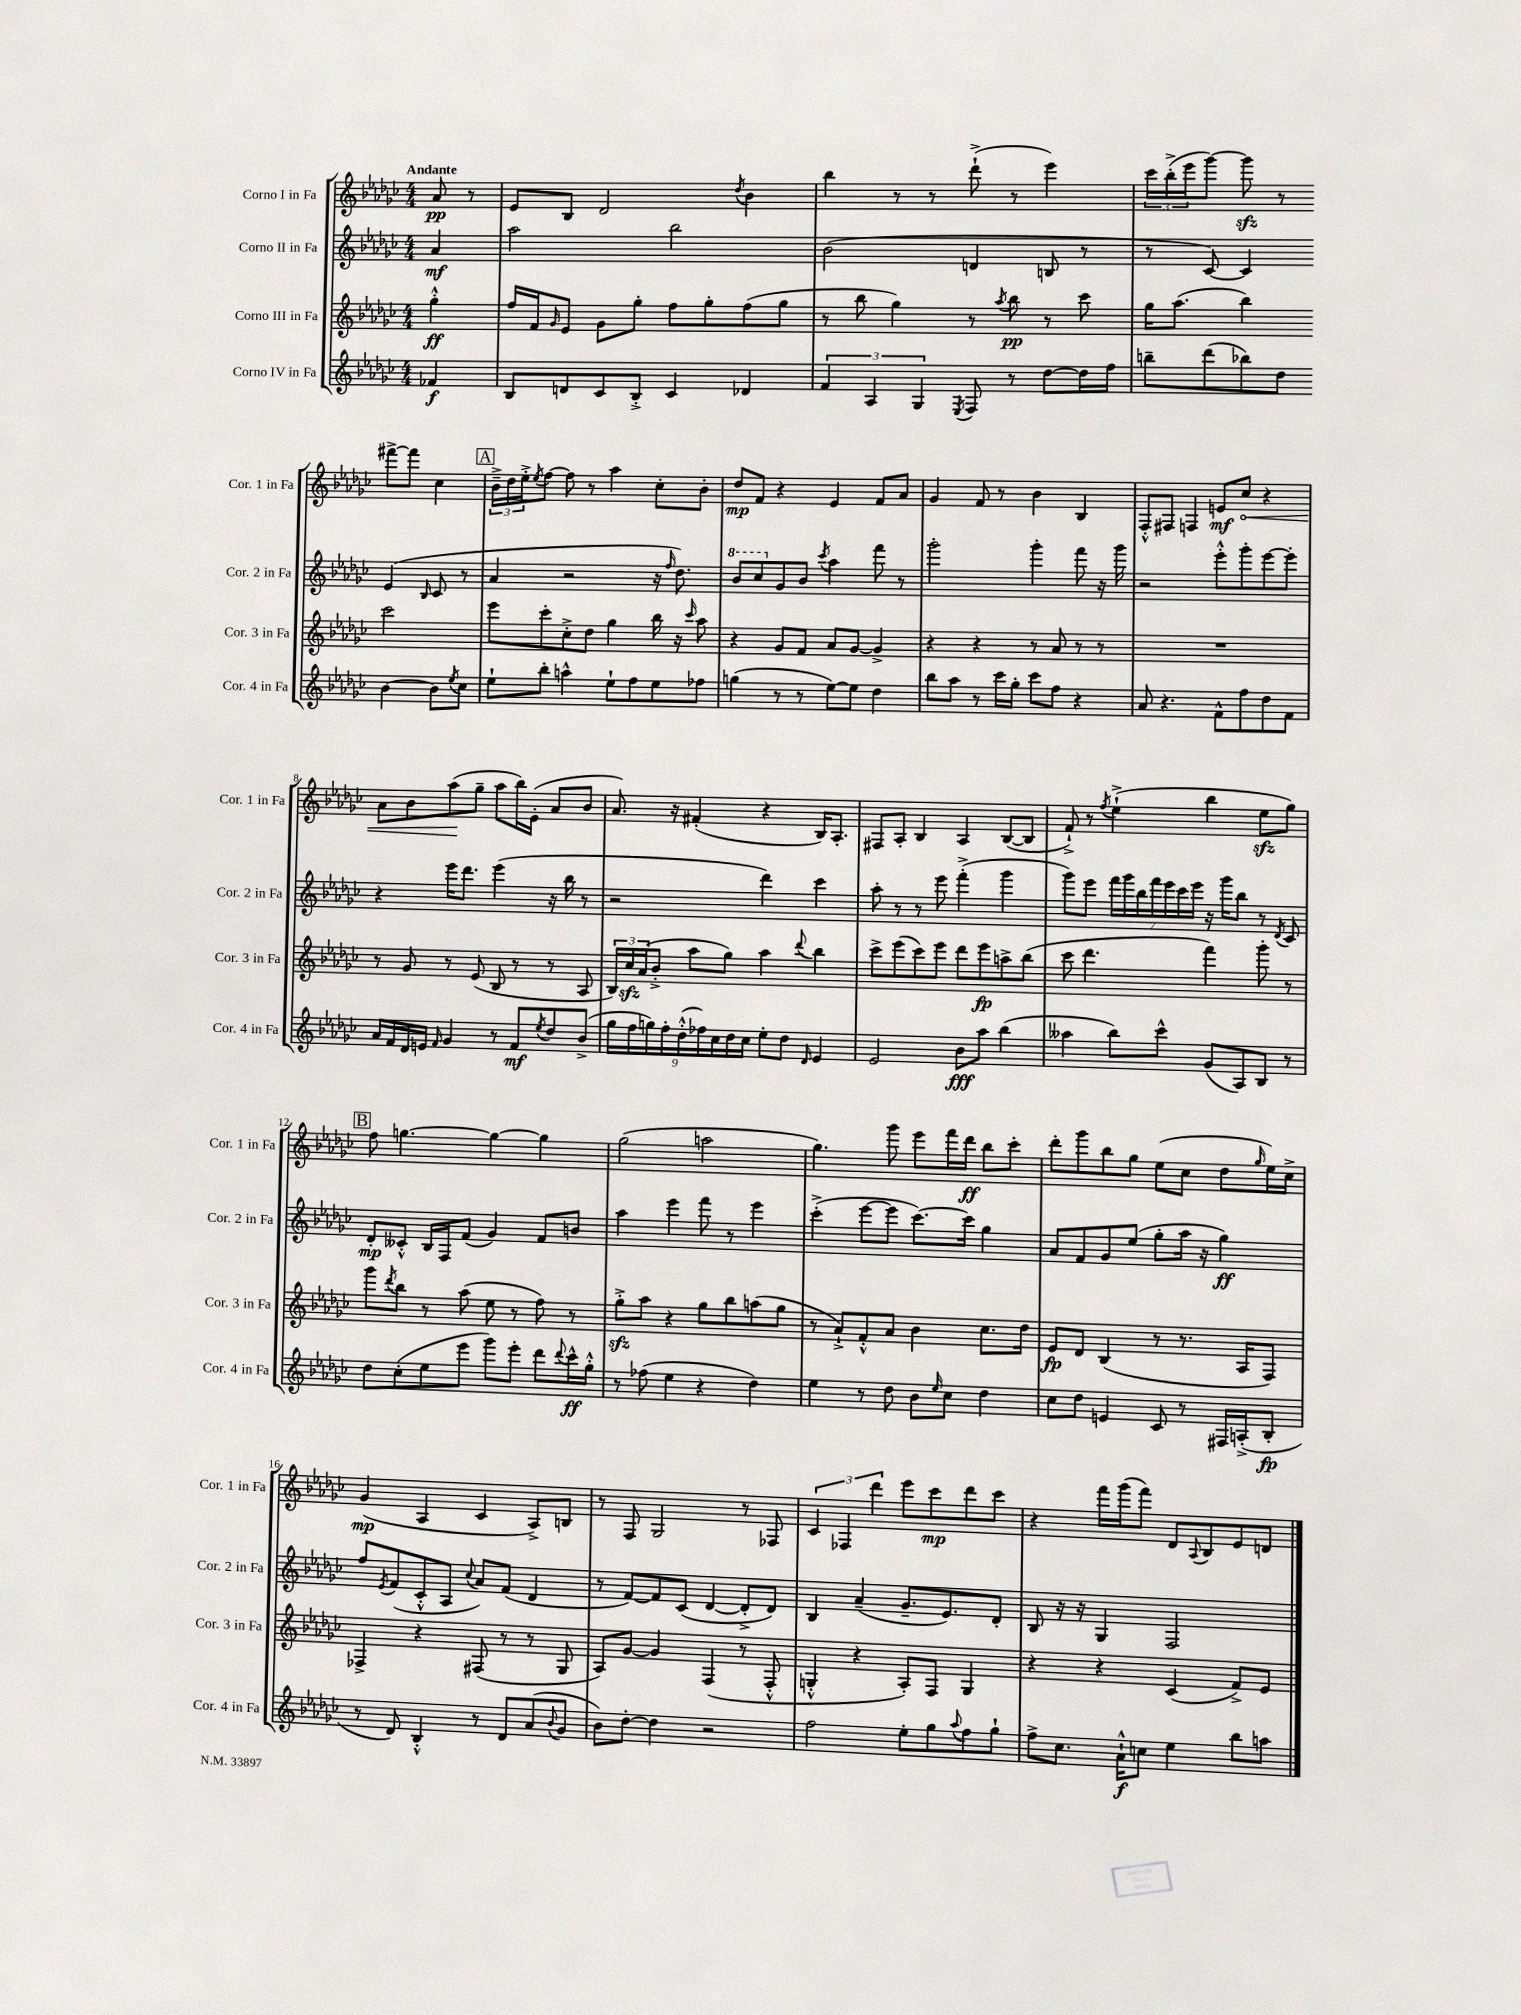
<<
\new StaffGroup <<
\new Staff = "s0" \with { instrumentName = "Corno I in Fa" shortInstrumentName = "Cor. 1 in Fa" } {
    \clef treble \key ges \major \numericTimeSignature \time 4/4 \partial 4 \tempo "Andante"
    aes'8\pp r8 |
    ees'8 bes8 des'2 \acciaccatura { des''8 } bes'4 |
    bes''4 r8 r8 des'''8-!->( r8 ees'''4) |
    \tuplet 3/2 { ces'''16 bes''16-.->( ees'''16 } ges'''8~) ges'''8\sfz r8 fis'''8~-> fis'''8 ces''4 |
    \mark \markup { \box "A" } \tuplet 3/2 { bes'16---> des''16 ees''16-.-> } \acciaccatura { ees''8 } f''8~ f''8 r8 aes''4 ces''8-. bes'8-. |
    des''8\mp f'8 r4 ees'4 f'8 aes'8 |
    ges'4 f'8 r8 bes'4 bes4 |
    f8-.-^ fis8 f4 e'8\mf \once \override Hairpin.circled-tip = ##t ces''8\< r4 |
    aes'8 bes'8 aes''8\!( ges''8-- aes''8 bes''16) ees'16-.( aes'8 bes'8 |
    aes'8.) r16 fis'4-.( r4 bes16) aes8.-. |
    fis8 aes8-. bes4 aes4 bes8~( bes8 |
    f'8-!->) r8 \acciaccatura { f''8 } ees''4-!->( bes''4 ees''8\sfz ges''8) |
    \mark \markup { \box "B" } f''8 g''4.~ g''4~ g''4 |
    ges''2( a''2 |
    ges''4.) ges'''8 ees'''8 f'''16 des'''16\ff bes''8 ces'''8-. |
    des'''8-. ges'''8 bes''8 ges''8 ees''8( ces''8 des''8 \grace { ges''16 } ees''16) ces''16-> |
    ges'4\mp( aes4 ces'4 aes8->) b8 |
    r8 f8 ges2 r8 fes8 |
    \tuplet 3/2 { ces'4 fes4 des'''4 } ees'''8 ces'''8\mp des'''8 ces'''8 |
    r4 f'''16 ges'''16( f'''8) des'8 \appoggiatura { aes8 } bes8 ees'8 d'8 \bar "|." |
}
\new Staff = "s1" \with { instrumentName = "Corno II in Fa" shortInstrumentName = "Cor. 2 in Fa" } {
    \clef treble \key ges \major \numericTimeSignature \time 4/4 \partial 4
    aes'4\mf |
    aes''2 bes''2 |
    bes'2( d'4 b8 r8 |
    r8 ces'8~) ces'4 ees'4( \grace { bes16 } ces'8 r8 |
    \mark \markup { \box "A" } aes'4 r2 r16 \grace { f''16 } des''8.) |
    \ottava #1 bes''8 ces'''8 \ottava #0 ges'8 bes'8 \acciaccatura { ces'''8 } aes''4 f'''8 r8 |
    ges'''2-. ges'''4-. f'''8 r16 ges'''16 |
    r2 ees'''8-.-^ ges'''8-. ees'''8~ ees'''8-. |
    r4 ees'''16 des'''8. ees'''4( r16 bes''16 r8 |
    r2 des'''4) ces'''4 |
    aes''8-. r8 r8 ees'''8 f'''4-.->( ges'''4 |
    ges'''8) ees'''8 \tuplet 7/4 { f'''16 ges'''16 bes''16 f'''16 ees'''16 ces'''16 ees'''16 } r16 ges'''16 bes''8 r8 \acciaccatura { des'8 } ces'8 |
    \mark \markup { \box "B" } des'8-.\mp ceses'8-.-^ bes16 f16 f'8( ges'4) f'8 b'8 |
    aes''4 ees'''4 f'''8 r8 ees'''4 |
    ces'''4-.->( ees'''8~ ees'''8 ces'''8.~) ces'''16 ges''4 |
    aes'8 f'8 ges'8 ees''8( ges''8-. aes''16 r16 ges''4\ff) |
    f''8 \acciaccatura { ees'8 } f'8( ces'8-.-^ aes8 \appoggiatura { ces''8 } aes'8) f'8( des'4 |
    r8 f'8~) f'8 ces'8( des'4~ des'8-.-> des'8) |
    bes4 aes'4--( ges'8.-- ees'8.) des'8-. |
    bes8 r16 r16 ges4 f2 \bar "|." |
}
\new Staff = "s2" \with { instrumentName = "Corno III in Fa" shortInstrumentName = "Cor. 3 in Fa" } {
    \clef treble \key ges \major \numericTimeSignature \time 4/4 \partial 4
    ges''4-.-^\ff |
    f''16 f'16 \grace { ges'16 } ees'8 ges'8 ges''8-. f''8 ges''8-. f''8( ges''8 |
    r8 bes''8 ges''4) r8 \acciaccatura { aes''8 } bes''8\pp r8 ces'''8 |
    ges''16 aes''8.( bes''4) ces'''2 |
    \mark \markup { \box "A" } ees'''8 ces'''8-. ces''8-.-> des''8 ges''4 bes''16 r16 \grace { ces'''16 } aes''8 |
    r4 ges'8 f'8 aes'8 ges'8~ ges'4-> |
    r4 r4 r8 aes'8 r8 r8 |
    R1 |
    r8 ges'8 r8 ees'8( bes8 r8 r8 aes8 |
    \tuplet 3/2 { bes16) ces''16\sfz aes'16( } bes'8-.-> aes''8 ges''8) aes''4 \appoggiatura { des'''8 } bes''4 |
    ces'''8-> ees'''8( ces'''8) ees'''8 des'''8 ees'''8\fp a''8-> bes''8( |
    ces'''8 des'''4. f'''4) ges'''8-. r8 |
    \mark \markup { \box "B" } ges'''8 \acciaccatura { des'''8 } bes''8 r8 aes''8( ees''8 r8 f''8) r8 |
    ges''8-.->\sfz aes''8 r4 ges''8 bes''8 a''8( ges''8 |
    r8 aes'8-!->) f'8-.-^ aes'8 bes'4 ces''8. des''16 |
    ees'8\fp des'8 bes4( r8 r8. aes16 f8) |
    fes4-> r4 fis8( r8 r8 ges8 |
    aes8) ges'8~ ges'4 f4( r8 f8-.-^ |
    g4-.-^ r4 aes8-.) f8 g4 |
    r4 r4 ces'4( f'8->) ees'8 \bar "|." |
}
\new Staff = "s3" \with { instrumentName = "Corno IV in Fa" shortInstrumentName = "Cor. 4 in Fa" } {
    \clef treble \key ges \major \numericTimeSignature \time 4/4 \partial 4
    fes'4\f |
    bes8 d'8 ces'8 bes8-.-> ces'4 des'4 |
    \tuplet 3/2 { f'4 aes4 ges4 } \acciaccatura { ees8 } f8 r8 des''8~ des''16 f''16 |
    b''8-- des'''8( bes''8) des''8 bes'4~ bes'8 \acciaccatura { ees''8 } ces''8 |
    \mark \markup { \box "A" } ees''8-! bes''8-. a''4-^ ees''8-! f''8 ees''8 fes''8 |
    g''4( r8 r8 ees''8~) ees''8 des''4 |
    bes''8 aes''8 r8 ces'''16 ges''16-. ces'''8 f''8 r4 |
    aes'8 r4. f'8-^ f''8 des''8 f'8 |
    aes'16 f'16 des'16 e'16 \grace { f'16 } ges'4 r8 f'8\mf \acciaccatura { ees''8 } des''8 bes'8->( |
    \tuplet 9/8 { ges''16 f''16 g''16) f''16-. des''16-.-^( fes''16) ces''16 des''16 ces''16 } ees''8-. des''8 \grace { des'16 } ees'4 |
    ees'2 bes'8\fff aes''8 bes''4( |
    aeses''4 bes''8) ces'''8-^ ges'8( aes8) bes8 r8 |
    \mark \markup { \box "B" } des''8 ces''8-.( ees''8 ees'''8 ges'''8) ees'''8-. des'''8 \appoggiatura { des'''8 } ces'''16-^\ff ges''16-.-^ |
    r8 fes''8( ees''4 r4 des''4) |
    ees''4 r8 des''8 bes'8 \grace { ees''16 } ces''8 des''4 |
    ces''8 des''8 e'4 ces'8 r8 fis16 a16-.->( bes8-.\fp |
    r8 des'8) bes4-.-^ r8 des'8 aes'8( \appoggiatura { bes'8 } ges'8 |
    bes'8) des''8~-. des''4 r2 |
    f''2 ees''8-. ges''8 \appoggiatura { aes''8 } f''8 ges''8-! |
    f''8-> ces''8. aes'16-!-^\f c''8 ees''4 bes''8 a''8 \bar "|." |
}
>>
>>
